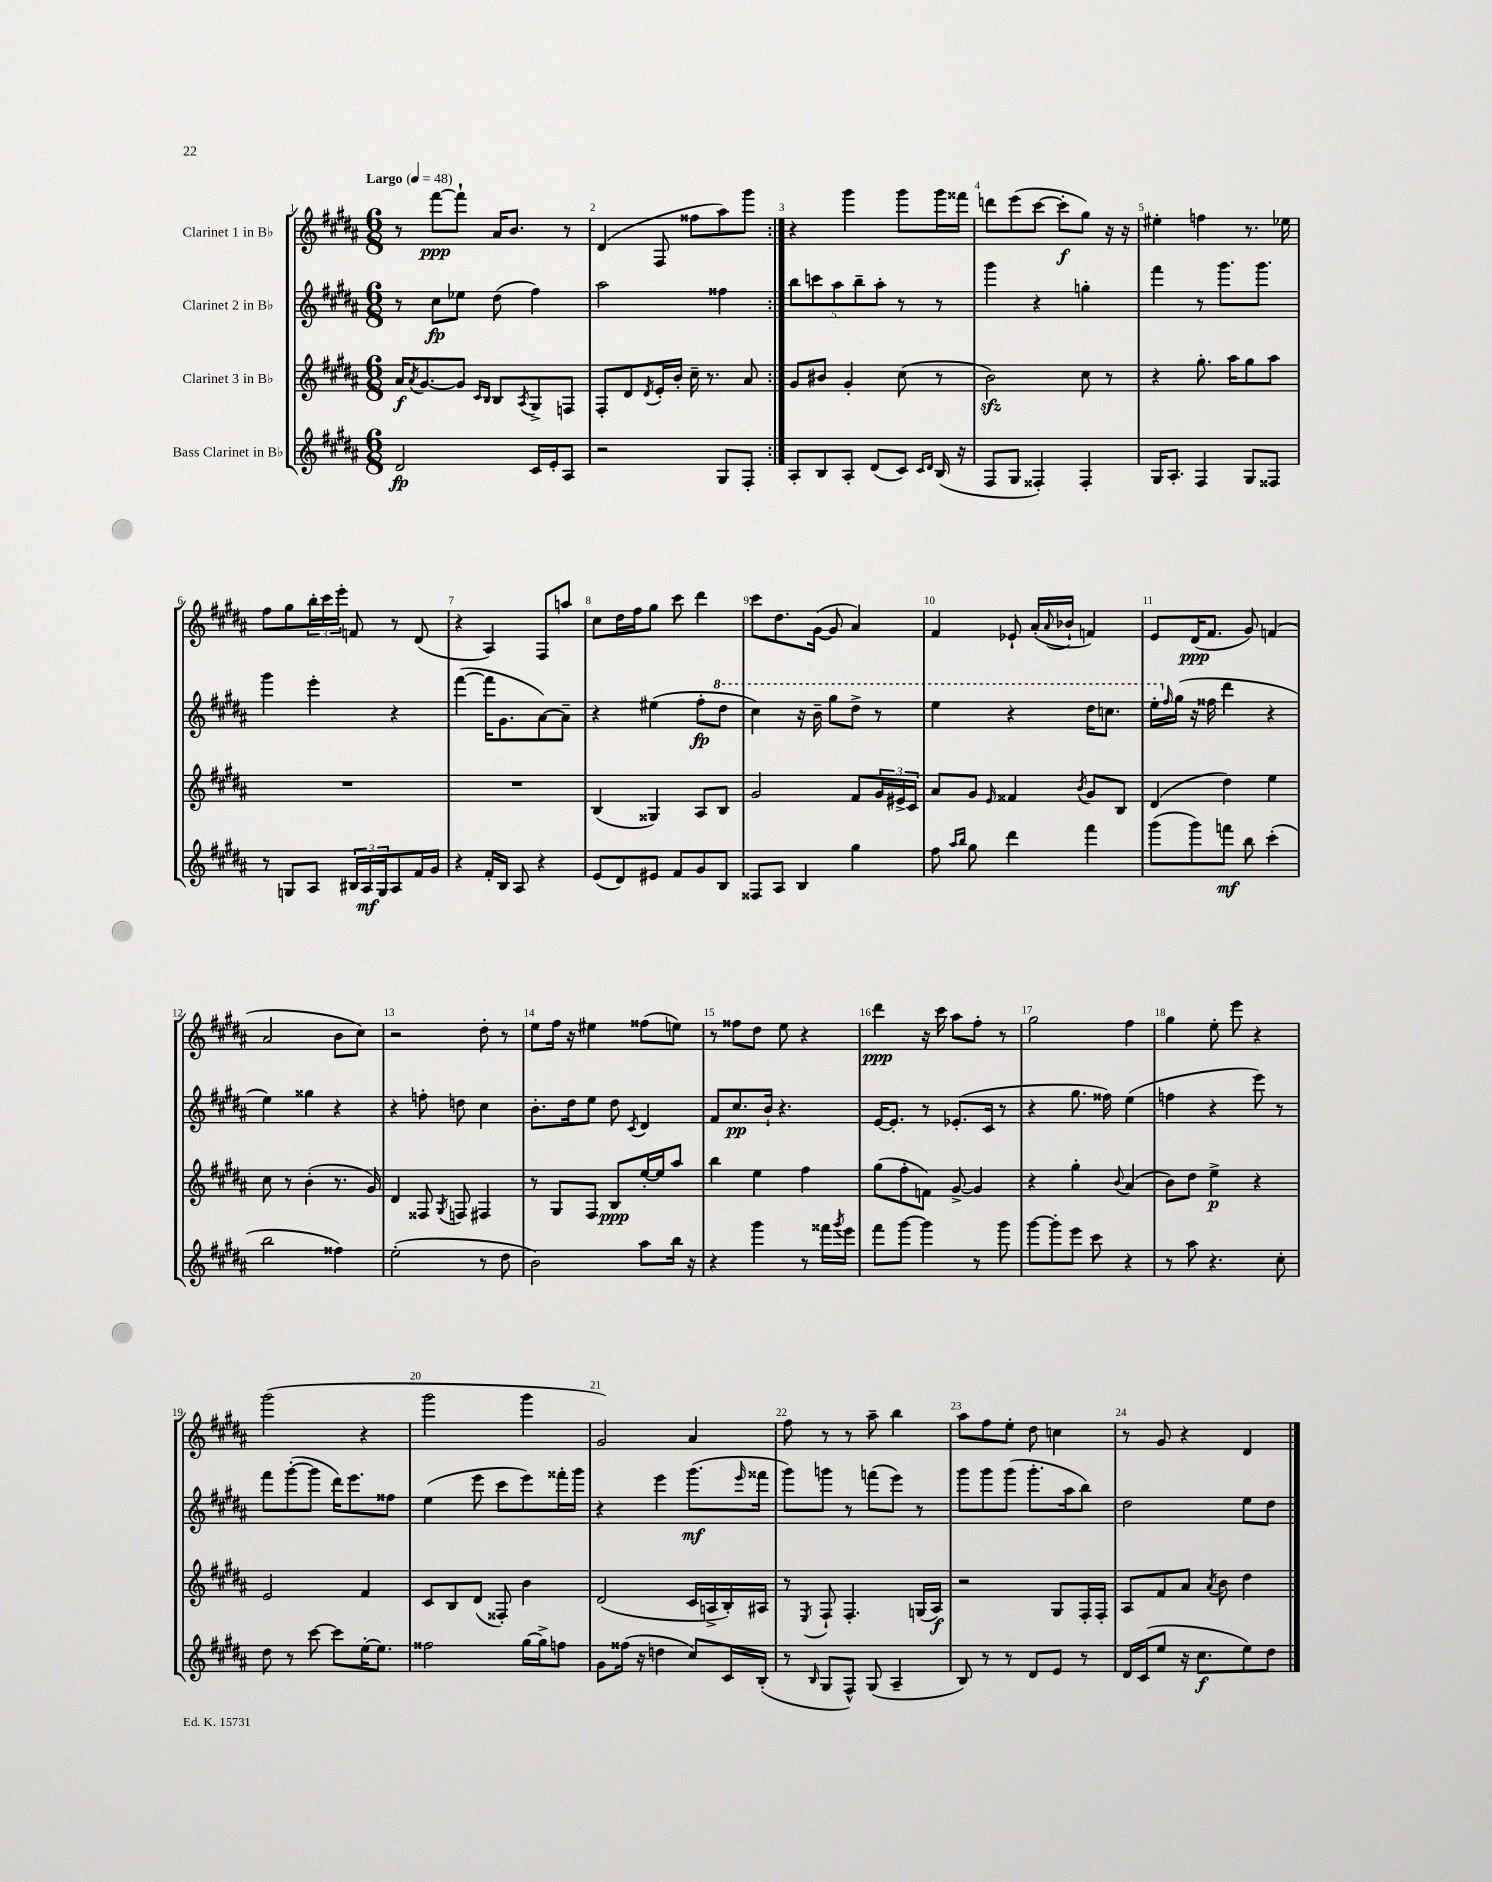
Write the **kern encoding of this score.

**kern	**dynam	**kern	**dynam	**kern	**dynam	**kern	**dynam
*part4	*part4	*part3	*part3	*part2	*part2	*part1	*part1
*staff4	*staff4	*staff3	*staff3	*staff2	*staff2	*staff1	*staff1
*I"Bass Clarinet in B♭	*	*I"Clarinet 3 in B♭	*	*I"Clarinet 2 in B♭	*	*I"Clarinet 1 in B♭	*
*clefG2	*	*clefG2	*	*clefG2	*	*clefG2	*
*k[f#c#g#d#a#]	*	*k[f#c#g#d#a#]	*	*k[f#c#g#d#a#]	*	*k[f#c#g#d#a#]	*
*M6/8	*	*M6/8	*	*M6/8	*	*M6/8	*
*MM48	*	*MM48	*	*MM48	*	*MM48	*
=1	=1	=1	=1	=1	=1	=1	=1
!	!	!	!	!	!	!LO:TX:a:B:t=Largo	!
2d#/	fp	16a#/KL	f	8r	.	8r	.
.	.	8qa#/	.	.	.	.	.
.	.	[8.g#/	.	.	.	.	.
.	.	.	.	8cc#\L	fp	[8fff#\L	ppp
.	.	8g#/J]	.	8ee-X\J	.	8fff#`\J]	.
.	.	16qqc#/LL	.	.	.	.	.
.	.	16qqB/JJ	.	.	.	.	.
.	.	8B/L	.	(8dd#\	.	16a#/KL	.
.	.	.	.	.	.	8.b/J	.
.	.	8qA#/	.	.	.	.	.
16c#/LL	.	8G#^/	.	4ff#\)	.	.	.
16e'/J	.	.	.	.	.	.	.
8A#/J	.	8Fn/J	.	.	.	8r	.
=2	=2	=2	=2	=2	=2	=2	=2
2r	.	8F#'/L	.	2aa#\	.	(4d#/	.
.	.	8d#/	.	.	.	.	.
.	.	8qd#/	.	.	.	.	.
.	.	16e'/L	.	.	.	8F#/	.
.	.	16b'/JJ	.	.	.	.	.
.	.	16cc#~\	.	.	.	8ff##X\L	.
.	.	8.r	.	.	.	.	.
8G#/L	.	.	.	4ff##X\	.	8aa#\)	.
8F#'/J	.	8a#/	.	.	.	8ggg#\J	.
=3:|!	=3:|!	=3:|!	=3:|!	=3:|!	=3:|!	=3:|!	=3:|!
8A#'/L	.	8g#/L	.	10bb\L	.	4r	.
.	.	.	.	10cccn\	.	.	.
8B/	.	8b#X/J	.	.	.	.	.
.	.	.	.	10aa#\	.	.	.
8A#'/J	.	4g#'/	.	.	.	4ggg#\	.
.	.	.	.	10bb~\	.	.	.
(8d#/L	.	.	.	.	.	.	.
.	.	.	.	10aa#'\J	.	.	.
8c#/J)	.	(8cc#\	.	8r	.	8ggg#\L	.
16qqc#/LL	.	.	.	.	.	.	.
16qqd#/JJ	.	.	.	.	.	.	.
(16B/	.	8r	.	8r	.	16ggg#\L	.
16r	.	.	.	.	.	16fff##X\JJ	.
=4	=4	=4	=4	=4	=4	=4	=4
8F#/L	.	2bzz\)	.	4ggg#\	.	8dddn\L	.
8G#/J	.	.	.	.	.	(8eee\	.
4F##X'/)	.	.	.	4r	.	[8ccc#\J	.
.	.	.	.	.	.	8ccc#'\L]	f
4F##'/	.	8cc#\	.	4ggn'\	.	8gg#\J)	.
.	.	8r	.	.	.	16r	.
.	.	.	.	.	.	16r	.
=5	=5	=5	=5	=5	=5	=5	=5
16G#/KL	.	4r	.	4fff#\	.	4ee#X'\	.
8.A#'/J	.	.	.	.	.	.	.
4F#/	.	8.gg#'\	.	8r	.	4ffn\	.
.	.	.	.	8.ggg#\L	.	.	.
.	.	16aa#\KL	.	.	.	.	.
8G#/L	.	8gg#\	.	.	.	8.r	.
.	.	.	.	8.ggg#\J	.	.	.
8F##X/J	.	8aa#\J	.	.	.	.	.
.	.	.	.	.	.	16ee-X\	.
!!LO:LB:g=z
=6	=6	=6	=6	=6	=6	=6	=6
8r	.	2.r	.	4ggg#\	.	8ff#\L	.
8Gn/L	.	.	.	.	.	8gg#\	.
8A#/J	.	.	.	4eee'\	.	24bb'\L	.
.	.	.	.	.	.	24ccc#\	.
.	.	.	.	.	.	24eee'\JJ	.
24B#X/LL	.	.	.	.	.	8fn/	.
24A#/	mf	.	.	.	.	.	.
24G/J	.	.	.	.	.	.	.
8A#/	.	.	.	4r	.	8r	.
16f#/L	.	.	.	.	.	(8d#/	.
16g#/JJ	.	.	.	.	.	.	.
=7	=7	=7	=7	=7	=7	=7	=7
4r	.	2.r	.	([4fff#\	.	4r	.
16f#'/LL	.	.	.	16fff#\KL]	.	4A#/)	.
16B/JJ	.	.	.	8.g#\	.	.	.
8A#/	.	.	.	.	.	.	.
4r	.	.	.	[8a#\)	.	8F#/L	.
.	.	.	.	8a#~\J]	.	8aan/J	.
=8	=8	=8	=8	=8	=8	=8	=8
(8e/L	.	(4B/	.	4r	.	8cc#\L	.
8d#/)	.	.	.	.	.	16dd#\L	.
.	.	.	.	.	.	16ff#\J	.
8e#X/J	.	4G##X/)	.	(4ee#X\	.	8gg#\J	.
8f#/L	.	.	.	.	.	8ccc#\	.
8g#/	.	8A#/L	.	8ff#'\L	fp	4ddd#\	.
*	*	*	*	*8va	*	*	*
8B/J	.	8B/J	.	8ddd#\J	.	.	.
=9	=9	=9	=9	=9	=9	=9	=9
8F##X/L	.	2g#/	.	4ccc#\)	.	8ccc#\L	.
8A#/J	.	.	.	.	.	8.dd#\	.
4B/	.	.	.	16r	.	.	.
.	.	.	.	16bb~\	.	([16g#\Jk	.
.	.	.	.	8ggg#\L	.	8g#/]	.
4gg#\	.	8f#/L	.	8ddd#^\J	.	4a#/)	.
.	.	24g#/L	.	8r	.	.	.
.	.	24e#X^/	.	.	.	.	.
.	.	24c#/JJ	.	.	.	.	.
=10	=10	=10	=10	=10	=10	=10	=10
8ff#\	.	8a#/L	.	4eee\	.	4f#/	.
16qqaa#/LL	.	.	.	.	.	.	.
16qqbb/JJ	.	.	.	.	.	.	.
8gg#\	.	8g#/J	.	.	.	.	.
.	.	16qqe/	.	.	.	.	.
4ddd#\	.	4f##X/	.	4r	.	8e-X`/	.
.	.	.	.	.	.	(16a#'/LL	.
.	.	.	.	.	.	8qqa#/	.
.	.	.	.	.	.	16b-X`/JJ	.
.	.	8qb/	.	.	.	.	.
4fff#\	.	8g#/L	.	16ddd#\KL	.	4fn/)	.
.	.	.	.	8.cccn\J	.	.	.
.	.	8B/J	.	.	.	.	.
=11	=11	=11	=11	=11	=11	=11	=11
(8ggg#\L	.	(4d#/	.	16eee'\LL	.	8e/L	.
*	*	*	*	*X8va	*	*	*
.	.	.	.	16qqff#/	.	.	.
.	.	.	.	(16gg#\JJ	.	.	.
8ggg#\)	.	.	.	16r	.	(16d#/K	ppp
.	.	.	.	16ff##X\	.	8.f#/J	.
8fffn\J	mf	4dd#\)	.	4ddd#\	.	.	.
8bb\	.	.	.	.	.	8g#/)	.
(4ccc#'\	.	4ee\	.	4r	.	(4fn/	.
!!LO:LB:g=z
=12	=12	=12	=12	=12	=12	=12	=12
2bb\	.	8cc#\	.	4ee\)	.	2a#/	.
.	.	8r	.	.	.	.	.
.	.	(4b'\	.	4gg##X\	.	.	.
4ff##X\)	.	8.r	.	4r	.	8b\L	.
.	.	.	.	.	.	8cc#\J)	.
.	.	16g#/)	.	.	.	.	.
=13	=13	=13	=13	=13	=13	=13	=13
(2ee'\	.	4d#/	.	4r	.	2r	.
.	.	8F##X/	.	8ffn'\	.	.	.
.	.	8qG#/	.	.	.	.	.
.	.	8Fn/	.	8ddn\	.	.	.
8r	.	4F#X/	.	4cc#\	.	8dd#'\	.
8dd#\	.	.	.	.	.	8r	.
=14	=14	=14	=14	=14	=14	=14	=14
2b\)	.	8r	.	8.b'\L	.	8ee\L	.
.	.	8G#/L	.	.	.	16ff#\Jk	.
.	.	.	.	16dd#\k	.	16r	.
.	.	8F#/J	.	8ee\J	.	4ee#X\	.
.	.	8B/L	ppp	8dd#\	.	.	.
.	.	.	.	8qc#/	.	.	.
8aa#\L	.	[16ee'/L	.	4d#/	.	(8ff##X\L	.
.	.	16ee/J]	.	.	.	.	.
16bb\Jk	.	8aa#/J	.	.	.	8een\J)	.
16r	.	.	.	.	.	.	.
=15	=15	=15	=15	=15	=15	=15	=15
4r	.	4bb\	.	8f#/L	.	8r	.
.	.	.	.	8.cc#/	pp	8ff##X\L	.
4ggg#\	.	4ee\	.	.	.	8dd#\J	.
.	.	.	.	16b`/Jk	.	.	.
.	.	.	.	4.r	.	8ee\	.
8r	.	4ff#\	.	.	.	4r	.
16fff##X\LL	.	.	.	.	.	.	.
8qggg#/	.	.	.	.	.	.	.
16eee\JJ	.	.	.	.	.	.	.
=16	=16	=16	=16	=16	=16	=16	=16
8fff#\L	.	(8gg#\L	.	[16e/KL	.	4ddd#\	ppp
.	.	.	.	8.e'/J]	.	.	.
[8ggg#\J	.	8ff#'\	.	.	.	.	.
4ggg#\]	.	8fn\J)	.	8r	.	16r	.
.	.	.	.	.	.	16ccc#\	.
.	.	[8g#^/	.	(8.e-X'/L	.	8aa#\L	.
8r	.	4g#/]	.	.	.	8ff#'\J	.
.	.	.	.	16c#/Jk	.	.	.
8ggg#\	.	.	.	8r	.	8r	.
=17	=17	=17	=17	=17	=17	=17	=17
[8ggg#\L	.	4r	.	4r	.	2gg#\	.
8ggg#'\]	.	.	.	.	.	.	.
8eee\J	.	4gg#'\	.	8.gg#\	.	.	.
8ccc#\	.	.	.	.	.	.	.
.	.	.	.	16ff##X\)	.	.	.
.	.	8qqb/	.	.	.	.	.
4r	.	(4a#/	.	(4ee\	.	4ff#\	.
=18	=18	=18	=18	=18	=18	=18	=18
8r	.	8b\L)	.	4ffn\	.	4gg#\	.
8aa#\	.	8dd#\J	.	.	.	.	.
4.r	.	4ee^\	p	4r	.	8ee'\	.
.	.	.	.	.	.	8eee\	.
.	.	4r	.	8eee\)	.	4r	.
8cc#'\	.	.	.	8r	.	.	.
!!LO:LB:g=z
=19	=19	=19	=19	=19	=19	=19	=19
8dd#\	.	2e/	.	8fff#\L	.	(2ggg#\	.
8r	.	.	.	([8ggg#'\	.	.	.
[8ccc#\	.	.	.	8ggg#\J]	.	.	.
8ccc#\L]	.	.	.	16ddd#\KL)	.	.	.
.	.	.	.	8.eee\	.	.	.
[16ee'\K	.	4f#/	.	.	.	4r	.
8.ee\J]	.	.	.	.	.	.	.
.	.	.	.	8ff##X\J	.	.	.
=20	=20	=20	=20	=20	=20	=20	=20
2ff##X\	.	8c#/L	.	(4ee\	.	2ggg#\	.
.	.	8B/	.	.	.	.	.
.	.	(8d#/J	.	8eee\	.	.	.
.	.	8F##X'/)	.	8ccc#\L	.	.	.
[16gg#\LL	.	4b\	.	8eee\)	.	4ggg#\	.
16gg#^\J]	.	.	.	.	.	.	.
8ffn\J	.	.	.	16fff##X'\L	.	.	.
.	.	.	.	16ggg#\JJ	.	.	.
=21	=21	=21	=21	=21	=21	=21	=21
8g#\L	.	(2d#/	.	4r	.	2g#/)	.
(16ff##X\Jk	.	.	.	.	.	.	.
16r	.	.	.	.	.	.	.
4ddn\	.	.	.	4eee\	.	.	.
8cc#/L)	.	16c#/LL	.	(8.ggg#\L	mf	4a#/	.
.	.	16An^/	.	.	.	.	.
16c#/L	.	16B'/)	.	.	.	.	.
.	.	.	.	16qqeee/	.	.	.
(16B'/JJ	.	16A#X/JJ	.	16fff##X\Jk	.	.	.
=22	=22	=22	=22	=22	=22	=22	=22
8r	.	8r	.	8ggg#\L)	.	8ff#\	.
16qqB/	.	8qE/	.	.	.	.	.
8G#/L	.	8F#`/	.	8gggn\J	.	8r	.
8F#^^/J)	.	4.F#'/	.	8r	.	8r	.
(8G#/	.	.	.	(8fffn\L	.	8aa#~\	.
4A#~/	.	.	.	8eee\J)	.	4bb\	.
.	.	(16Gn/LL	.	8r	.	.	.
.	.	16A#/JJ)	f	.	.	.	.
=23	=23	=23	=23	=23	=23	=23	=23
8B/)	.	2r	.	8ggg#\L	.	8aa#\L	.
8r	.	.	.	8ggg#\	.	8ff#\	.
8r	.	.	.	(8ggg#\J	.	8ee'\J	.
8d#/L	.	.	.	8.ggg#'\L	.	8dd#\	.
8e/J	.	8G#/L	.	.	.	4ccn\	.
.	.	.	.	16aa#\k	.	.	.
8r	.	16F#'/L	.	8bb\J)	.	.	.
.	.	16F#'/JJ	.	.	.	.	.
=24	=24	=24	=24	=24	=24	=24	=24
16d#/LL	.	8A#/L	.	2dd#\	.	8r	.
(16c#/J	.	.	.	.	.	.	.
8ee/J	.	8f#/	.	.	.	8g#/	.
16r	.	8a#/J	.	.	.	4r	.
8.cc#\L	f	.	.	.	.	.	.
.	.	8qa#/	.	.	.	.	.
.	.	8b\	.	.	.	.	.
8ee\)	.	4dd#\	.	8ee\L	.	4d#/	.
8dd#\J	.	.	.	8dd#\J	.	.	.
==	==	==	==	==	==	==	==
*-	*-	*-	*-	*-	*-	*-	*-
